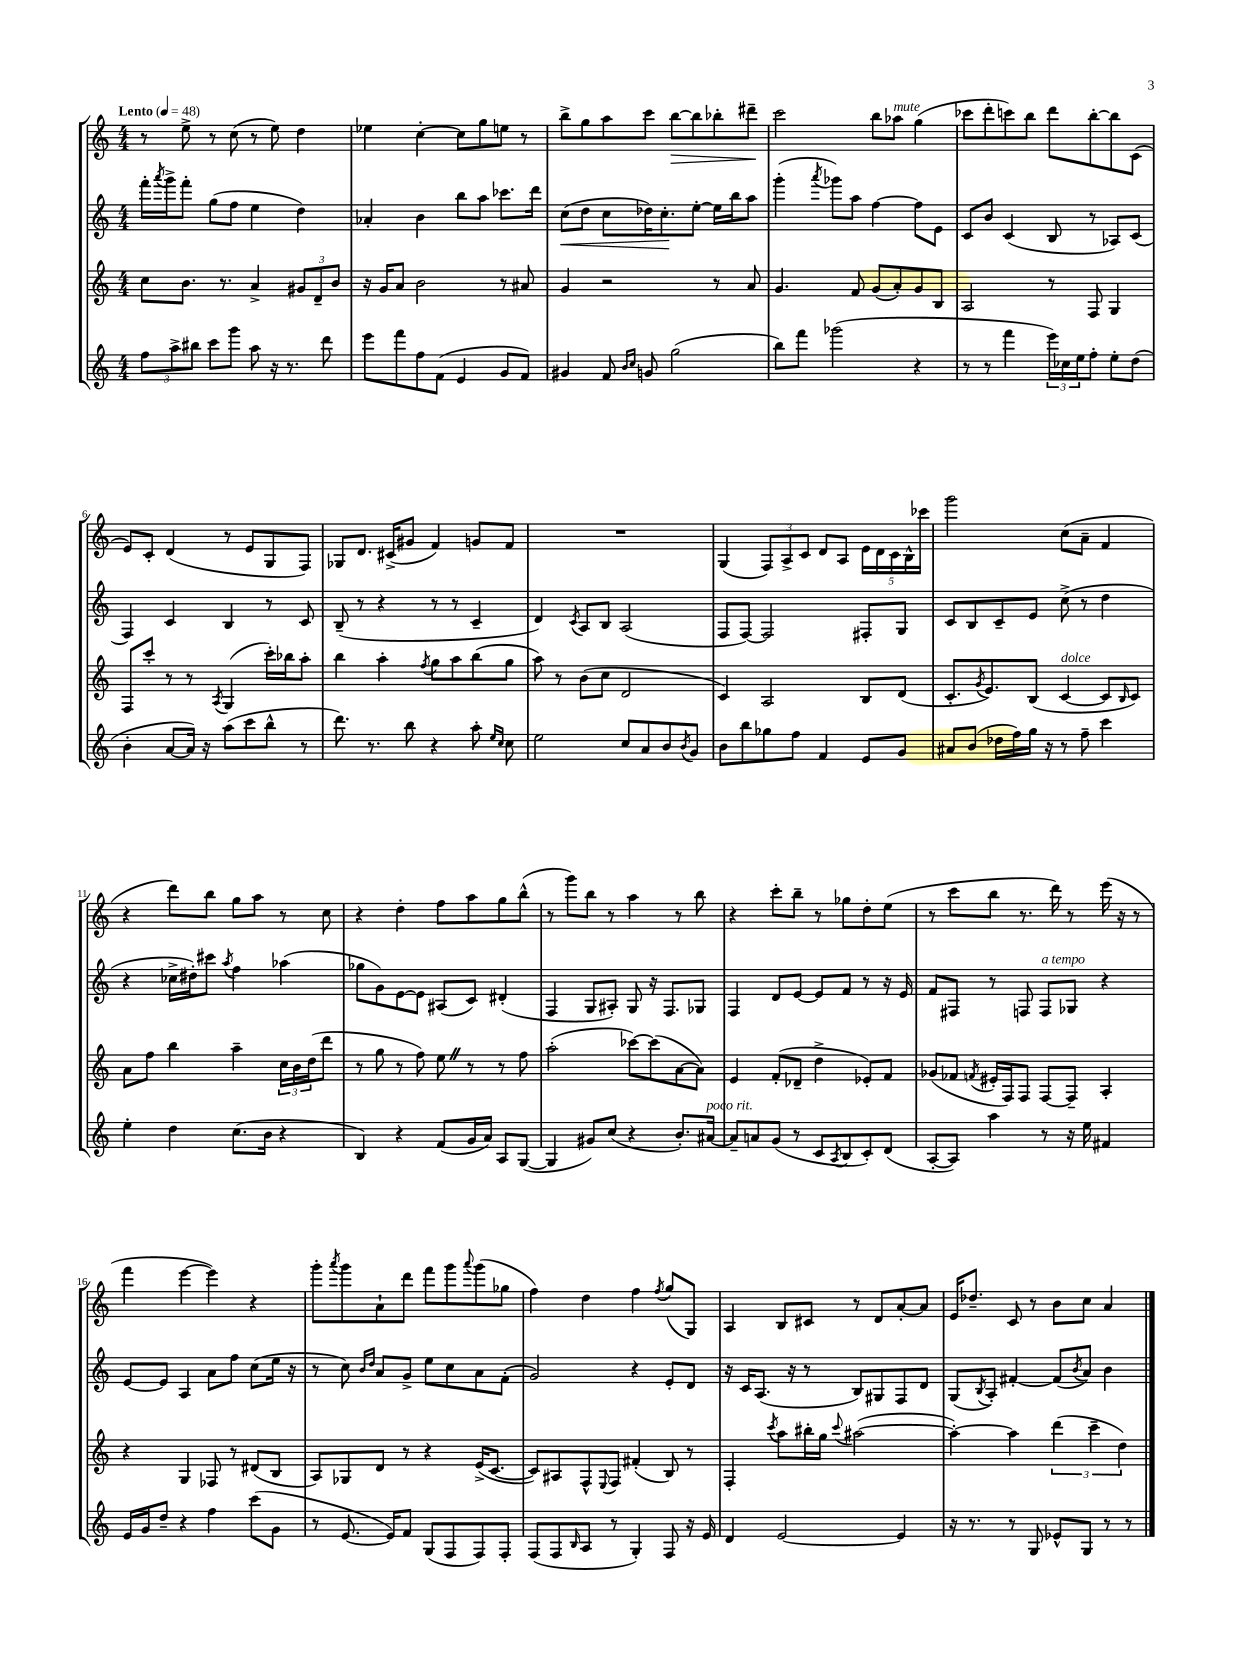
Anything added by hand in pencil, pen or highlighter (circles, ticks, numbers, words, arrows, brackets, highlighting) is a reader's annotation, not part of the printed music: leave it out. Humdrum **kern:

**kern	**kern	**kern	**dynam	**kern	**dynam
*part4	*part3	*part2	*part2	*part1	*part1
*staff4	*staff3	*staff2	*staff2	*staff1	*staff1
*clefG2	*clefG2	*clefG2	*	*clefG2	*
*k[]	*k[]	*k[]	*	*k[]	*
*M4/4	*M4/4	*M4/4	*	*M4/4	*
*MM48	*MM48	*MM48	*	*MM48	*
=1	=1	=1	=1	=1	=1
!	!	!	!	!LO:TX:a:B:t=Lento	!
12ff\L	8cc\L	16fff'\LL	.	8r	.
.	.	8qaaa/	.	.	.
.	.	16ggg^\J	.	.	.
12aa^\	.	.	.	.	.
.	8.b\J	8fff'\J	.	8ee^\	.
12bb#X\J	.	.	.	.	.
8ccc\L	.	(8gg\L	.	8r	.
.	8.r	.	.	.	.
8ggg\J	.	8ff\J	.	(8cc\	.
8aa\	4a^/	4ee\	.	8r	.
16r	.	.	.	8ee\)	.
8.r	.	.	.	.	.
.	12g#X/L	4dd\)	.	4dd\	.
.	12d~/	.	.	.	.
8ddd\	.	.	.	.	.
.	12b/J	.	.	.	.
=2	=2	=2	=2	=2	=2
8eee\L	16r	4a-X'/	.	4ee-X\	.
.	16g/KL	.	.	.	.
8fff\	8a/J	.	.	.	.
8ff\	2b\	4b\	.	[4cc'\	.
(8f\J	.	.	.	.	.
4e/	.	8bb\L	.	8cc\L]	.
.	.	8aa\J	.	8gg\	.
8g/L	8r	8.ccc-X\L	.	8een\J	.
8f/J)	8a#X/	.	.	8r	.
.	.	16ddd\Jk	.	.	.
=3	=3	=3	=3	=3	=3
!	!	!	!LO:HP:b	!	!
4g#X/	4g/	(8cc\L	<	8bb^\L	.
.	.	8dd\J	.	8gg\	.
8f/	2r	8cc\L	.	8aa\	.
16qqb/LL	.	.	.	.	.
16qqcc/JJ	.	.	.	.	.
8gn/	.	16dd-X\K)	.	8ccc\J	.
.	.	8.cc'\	.	.	.
!	!	!	!	!	!LO:HP:b
(2gg\	.	.	.	[8bb\L	>
.	.	[8ee'\J	[	8bb\]	.
.	8r	16ee\LL]	.	8bb-X'\	.
.	.	16bb\J	.	.	.
.	8a/	8aa\J	.	8ddd#X~\J	.
.	.	.	.	.	]
=4	=4	=4	=4	=4	=4
8bb\L)	4.g/	(4ggg'\	.	2ccc\	.
8fff\J	.	.	.	.	.
.	.	8qaaa/	.	.	.
(2ggg-X\	.	8ggg-X\L)	.	.	.
.	8f/	8aa\J	.	.	.
.	(8g/L	[4ff\	.	8bb\L	.
!	!	!	!	!LO:TX:a:i:t=mute	!
.	8a'/)	.	.	8aa-X\J	.
4r	8g/	8ff\L]	.	(4gg\	.
.	8B/J	8e\J	.	.	.
=5	=5	=5	=5	=5	=5
8r	2A/	8c/L	.	8ccc-X\L	.
8r	.	8b/J	.	8ddd'\	.
4fff\	.	(4c/	.	8cccn\)	.
.	.	.	.	8bb\J	.
24eee\LL)	8r	8B/	.	8ddd\L	.
24cc-X\	.	.	.	.	.
24ee\J	.	.	.	.	.
8ff'\J	8F/	8r	.	[8bb'\	.
8ee'\L	4G/	8A-X/L)	.	8bb\]	.
(8dd\J	.	(8c/J	.	(8c\J	.
!!LO:LB:g=z
=6	=6	=6	=6	=6	=6
4b'\	8F/L	4F/)	.	8e/L)	.
.	8ccc'/J	.	.	8c'/J	.
[8a/L	8r	4c/	.	(4d/	.
16a/Jk])	8r	.	.	.	.
16r	.	.	.	.	.
.	8qA/	.	.	.	.
(8aa\L	(4G/	4B/	.	8r	.
8ccc\	.	.	.	8e/L	.
8bb^^\J	16ccc'\LL)	8r	.	8G/	.
.	16bb-X\J	.	.	.	.
8r	8aa'\J	8c/	.	8F/J)	.
=7	=7	=7	=7	=7	=7
8.ddd\)	4bb\	(8B~/	.	8G-X/L	.
.	.	8r	.	8.d/J	.
8.r	.	.	.	.	.
.	4aa'\	4r	.	.	.
.	.	.	.	(16c#X^/KL	.
8bb\	.	.	.	8g#X/J	.
.	8qff/	.	.	.	.
4r	8gg\L	8r	.	4f/)	.
.	8aa\	8r	.	.	.
8aa'\	(8bb\	4c~/	.	8gn/L	.
16qqee/LL	.	.	.	.	.
16qqcc/JJ	.	.	.	.	.
8cc\	8gg\J	.	.	8f/J	.
=8	=8	=8	=8	=8	=8
2ee\	8aa\)	4d/)	.	1r	.
.	8r	.	.	.	.
.	.	8qc/	.	.	.
.	(8b\L	8A/L	.	.	.
.	8cc\J	8B/J	.	.	.
8cc/L	2d/	(2A/	.	.	.
8a/	.	.	.	.	.
8b/	.	.	.	.	.
8qb/	.	.	.	.	.
8g/J	.	.	.	.	.
=9	=9	=9	=9	=9	=9
8b\L	4c/)	8F/L	.	(4G/	.
8bb\	.	[8F/J)	.	.	.
8gg-X\	2A/	2F/]	.	12F/L)	.
.	.	.	.	12A^/	.
8ff\J	.	.	.	.	.
.	.	.	.	12c/J	.
4f/	.	.	.	8d/L	.
.	.	.	.	8A/J	.
8e/L	8B/L	8F#X'/L	.	20e\LL	.
.	.	.	.	20d\	.
.	.	.	.	20c\	.
8g/J	(8d/J	8G/J	.	.	.
.	.	.	.	20B^^\	.
.	.	.	.	20ccc-X\JJ	.
=10	=10	=10	=10	=10	=10
8a#X/L	8.c'/L	8c/L	.	2ggg\	.
(8b/J	.	8B/	.	.	.
.	8qg/	.	.	.	.
.	8.e/)	.	.	.	.
16dd-X\LL	.	8c~/	.	.	.
16ff\)	.	.	.	.	.
16gg\JJ	(8B/J	8e/J	.	.	.
16r	.	.	.	.	.
!	!LO:TX:a:i:t=dolce	!	!	!	!
8r	[4c/	(8cc^\	.	(8cc\L	.
8ff~\	.	8r	.	8a~\J	.
4ccc\	8c/L]	4dd\	.	4f/	.
.	16qqB/	.	.	.	.
.	8c/J)	.	.	.	.
!!LO:LB:g=z
=11	=11	=11	=11	=11	=11
4ee'\	8a\L	4r	.	4r	.
.	8ff\J	.	.	.	.
4dd\	4bb\	16cc-X^\LL	.	8ddd\L)	.
.	.	16dd#X'\J)	.	.	.
.	.	8ccc#X\J	.	8bb\J	.
.	.	8qaa/	.	.	.
(8.cc\L	4aa~\	4ff\	.	8gg\L	.
.	.	.	.	8aa\J	.
16b\Jk	.	.	.	.	.
4r	24cc\LL	(4aa-X\	.	8r	.
.	24b\	.	.	.	.
.	(24dd\J	.	.	.	.
.	8ddd\J	.	.	8cc\	.
=12	=12	=12	=12	=12	=12
4B/)	8r	8gg-X\L	.	4r	.
.	8gg\	8g\)	.	.	.
4r	8r	[8e\	.	4dd'\	.
.	8ff\)	8e\J]	.	.	.
(8f/L	8eeZ\	(8A#X/L	.	8ff\L	.
16g/L	8r	8c/J)	.	8aa\	.
16a/JJ)	.	.	.	.	.
8A/L	8r	(4d#X'/	.	8gg\	.
([8G/J	8ff\	.	.	(8bb^^\J	.
=13	=13	=13	=13	=13	=13
4G/]	(2aa'\	4F/	.	8r	.
.	.	.	.	8ggg\L)	.
8g#X/L)	.	8G/L	.	8bb\J	.
(8cc/J	.	8A#X'/J)	.	8r	.
4r	[8ccc-X\L)	8G/	.	4aa\	.
.	(8ccc-\]	16r	.	.	.
.	.	8.F/L	.	.	.
8.b'/L)	[8a\	.	.	8r	.
.	8a\J])	8G-X/J	.	8bb\	.
!LO:TX:a:i:t=poco rit.	!	!	!	!	!
[16a#X/Jk	.	.	.	.	.
=14	=14	=14	=14	=14	=14
8a#~/L]	4e/	4F/	.	4r	.
8an/	.	.	.	.	.
(8g/J	(8f'/L	8d/L	.	8ccc'\L	.
8r	8d-X~/J	[8e/J	.	8bb~\J	.
8c/L	4dd^\	8e/L]	.	8r	.
8qA/	.	.	.	.	.
8B/	.	8f/J	.	8gg-X\L	.
8c'/)	8e-X'/L)	8r	.	8dd'\	.
(8d/J	8f/J	16r	.	(8ee\J	.
.	.	16e/	.	.	.
=15	=15	=15	=15	=15	=15
[8A'/L	(8g-X/L	8f/L	.	8r	.
8A/J])	8f-X/J	8F#X/J	.	8ccc\L	.
.	8qfn/	.	.	.	.
4aa\	16e#X'/LL	8r	.	8bb\J	.
.	16F/J)	.	.	.	.
.	8F/J	8Fn/	.	8.r	.
!	!	!LO:TX:a:i:t=a tempo	!	!	!
8r	[8F/L	8F/L	.	.	.
.	.	.	.	16ddd\)	.
16r	8F~/J]	8G-X/J	.	8r	.
16ee\	.	.	.	.	.
4f#X/	4A'/	4r	.	(16eee\	.
.	.	.	.	16r	.
.	.	.	.	8r	.
!!LO:LB:g=z
=16	=16	=16	=16	=16	=16
16e/LL	4r	[8e/L	.	4fff\	.
16g/J	.	.	.	.	.
8dd~/J	.	8e/J]	.	.	.
4r	4G/	4A/	.	[4eee\	.
4ff\	8F-X/	8a\L	.	4eee\])	.
.	8r	8ff\J	.	.	.
(8ccc\L	(8d#X/L	(8cc\L	.	4r	.
8g\J	8B/J	16ee\Jk	.	.	.
.	.	16r	.	.	.
=17	=17	=17	=17	=17	=17
8r	8A/L)	8r	.	8ggg'\L	.
.	.	.	.	8qaaa/	.
[8.e/	8G-X/	8cc\)	.	8ggg\	.
.	.	16qqb/LL	.	.	.
.	.	16qqdd/JJ	.	.	.
.	8d/J	8a/L	.	8a`\	.
16e/KL])	.	.	.	.	.
8f/J	8r	8g^/J	.	8ddd\J	.
(8G/L	4r	8ee\L	.	8fff\L	.
8F/	.	8cc\	.	8ggg\	.
.	.	.	.	8qqaaa/	.
8F/)	(16e^/KL	8a\	.	(8ggg\	.
.	[8.c/J	.	.	.	.
8F'/J	.	(8f'\J	.	8gg-X\J	.
=18	=18	=18	=18	=18	=18
(8F/L	8c/L])	2g/)	.	4ff\)	.
8F/	8A#X/	.	.	.	.
16qqB/	.	.	.	.	.
8A/J	8F^^/	.	.	4dd\	.
.	8qqE/	.	.	.	.
8r	8F/J	.	.	.	.
4G'/)	(4f#X'/	4r	.	4ff\	.
.	.	.	.	8qff/	.
8F/	8B/)	8e'/L	.	(8gg/L	.
16r	8r	8d/J	.	8G/J)	.
16e/	.	.	.	.	.
=19	=19	=19	=19	=19	=19
4d/	4F'/	16r	.	4A/	.
.	.	16c/KL	.	.	.
.	.	(8.A/J	.	.	.
.	8qccc/	.	.	.	.
[2e/	8aa\L	.	.	8B/L	.
.	.	16r	.	.	.
.	16bb#X'\L	8r	.	8c#X/J	.
.	16gg\JJ	.	.	.	.
.	8qqccc/	.	.	.	.
.	([2aa#X\	8B/L)	.	8r	.
.	.	8G#X/	.	8d/L	.
4e/]	.	8F/	.	[8a'/	.
.	.	8d/J	.	8a/J]	.
=20	=20	=20	=20	=20	=20
16r	4aa#'\_)	(8G/L	.	16e/KL	.
8.r	.	.	.	8.dd-X~/J	.
.	.	8qB/	.	.	.
.	.	8A'/J)	.	.	.
8r	4aa#\]	[4f#X'/	.	8c/	.
8G/	.	.	.	8r	.
8e-X^^/L	(6ddd\	(8f#/L]	.	8b\L	.
.	.	8qb/	.	.	.
8G/J	.	8a/J)	.	8cc\J	.
.	6ccc~\	.	.	.	.
8r	.	4b\	.	4a/	.
.	6dd\)	.	.	.	.
8r	.	.	.	.	.
==	==	==	==	==	==
*-	*-	*-	*-	*-	*-
